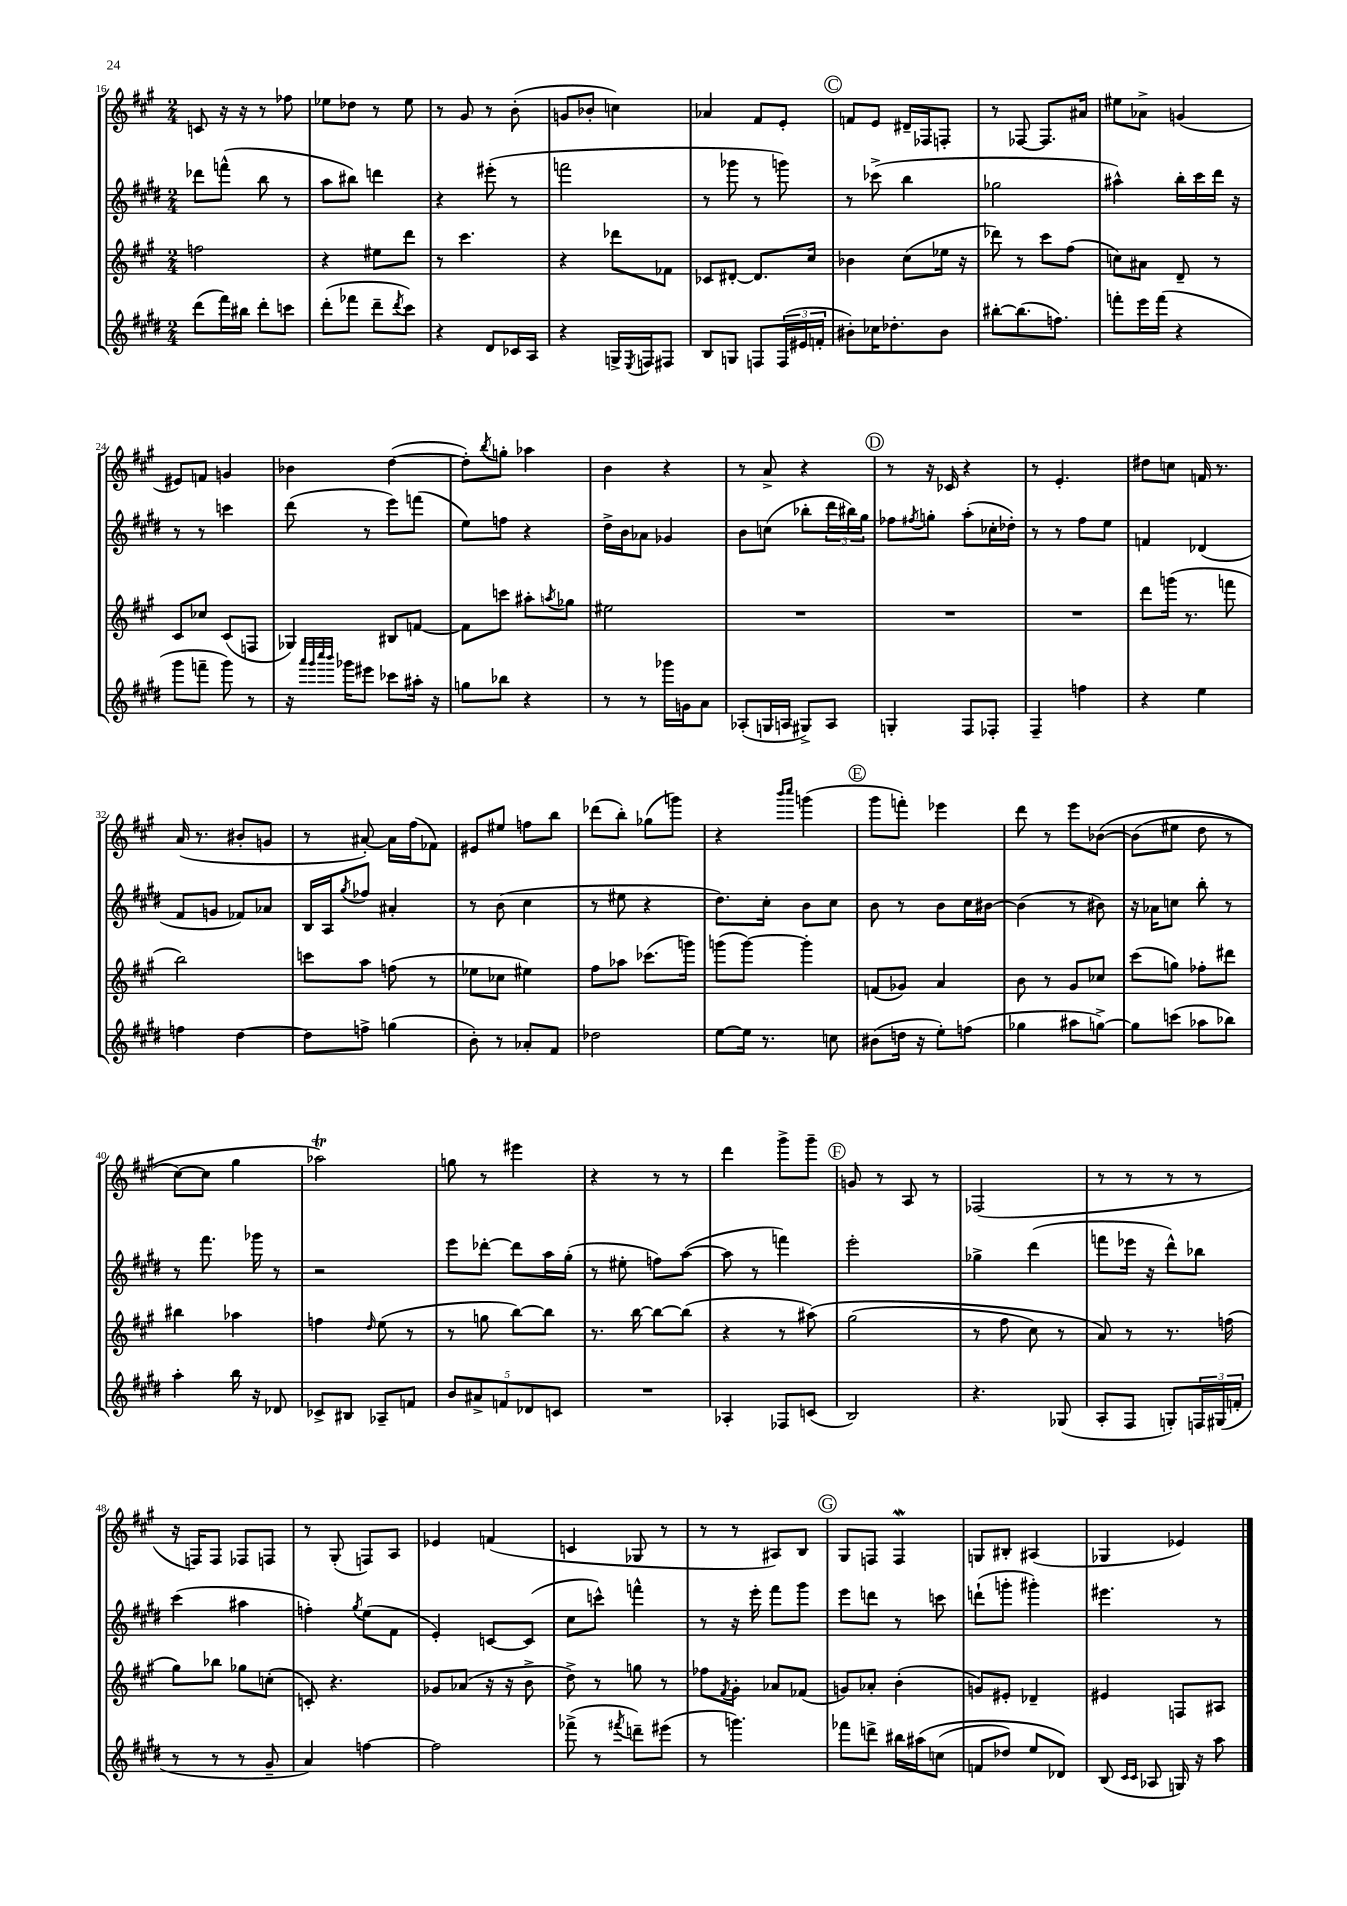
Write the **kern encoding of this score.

**kern	**kern	**kern	**kern
*staff4	*staff3	*staff2	*staff1
*clefG2	*clefG2	*clefG2	*clefG2
*k[f#c#g#d#]	*k[f#c#g#]	*k[f#c#g#d#]	*k[f#c#g#]
*M2/4	*M2/4	*M2/4	*M2/4
(8ddd#\L	2ff\	8ddd-\L	8c/
16fff#\L)	.	(8fff^^\J	16r
16bb#\JJ	.	.	16r
8ddd#'\L	.	8bb\	8r
8ccc\J	.	8r	8ff-\
=	=	=	=
(8ddd#'\L	4r	8aa\L	8ee-\L
8fff-\J	.	8bb#\J)	8dd-\J
8ddd#~\L	8ee#\L	4ddd\	8r
8qddd#/	.	.	.
8ccc#\J)	8ddd\J	.	8ee-\
=	=	=	=
4r	8r	4r	8r
.	4.ccc#\	.	8g#/
8d#/L	.	(8eee#'\	8r
16c-/L	.	8r	(8b'\
16A/JJ	.	.	.
=	=	=	=
4r	4r	2fff\	8g/L
.	.	.	8b-'/J
16G^/LL	8ddd-\L	.	4cc\)
8qE/	.	.	.
16F/J	.	.	.
8F#/J	8f-\J	.	.
=	=	=	=
8B/L	8c-/L	8r	4a-/
8G/J	[8d#'/J	8ggg-\	.
8F/L	8.d#/]L	8r	8f#/L
(24F/L	.	8ggg\)	8e'/J
24e#/	.	.	.
.	16cc#/Jk	.	.
24f'/JJ	.	.	.
=	=	=	=
8b#'\L)	4b-\	8r	8f/L
16cc-\K	.	(8ccc-^\	8e/J
8.dd-'\	.	.	.
.	(8cc#\L	4bb\	16d#~/LL
.	.	.	16F-/J
8b#\J	16ee-\Jk	.	8F'/J
.	16r	.	.
=	=	=	=
[8bb#'\L	8ddd-\)	2gg-\	8r
(8.bb#\]	8r	.	[8F-/
.	8ccc#\L	.	8.F-/]L
8.ff\J)	.	.	.
.	(8ff#\J	.	.
.	.	.	16a#/Jk
=	=	=	=
8fff'\L	8cc\L)	4aa#^^\)	8ee#\L
16eee\L	8a#\J	.	8a-^\J
(16fff\JJ	.	.	.
4r	8d~/	16bb'\LL	(4g/
.	.	16ccc#\	.
.	8r	16ddd#\JJ	.
.	.	16r	.
=	=	=	=
8ggg#\L	8c#/L	8r	8e#/L)
8fff~\J	8cc-/J	8r	8f/J
8ggg#\)	(8c#/L	4ccc\	4g/
8r	8F/J	.	.
=	=	=	=
16r	4G-/)	(8ddd#\	4b-\
32qqaaa/LLL	.	.	.
32qqggg#/	.	.	.
32qqcccc#/	.	.	.
32qqbbb/JJJ	.	.	.
16ggg-\LK	.	.	.
8eee#\J	.	8r	.
8ccc-\L	8B#/L	8eee\L)	([4dd\
16aa#'\Jk	[8f/J	(8fff\J	.
16r	.	.	.
=	=	=	=
8gg\L	8f\]L	8ee\L)	8dd'\]L)
.	.	.	8qbb/
8bb-\J	8ccc\J	8ff\J	8gg'\J
4r	8aa#'\L	4r	4aa-\
.	8qaa/	.	.
.	8gg-\J	.	.
=	=	=	=
8r	2ee#\	16dd#^\LL	4b\
.	.	16b\J	.
8r	.	8a-\J	.
16ggg-\LL	.	4g-/	4r
16g\J	.	.	.
8a\J	.	.	.
=	=	=	=
(8A-'/L	2r	8b\L	8r
16G/L	.	(8cc\J	8a^/
16A/JJ	.	.	.
8G#^/L)	.	8bb-'\L	4r
8A/J	.	24ddd#\L	.
.	.	24bb#\)	.
.	.	24gg#\JJ	.
=	=	=	=
4G'/	2r	8ff-\L	8r
.	.	8qff#/	.
.	.	8gg'\J	16r
.	.	.	16c-/
8F#/L	.	(8aa'\L	4r
8F-'/J	.	16cc-'\L	.
.	.	16dd-'\JJ)	.
=	=	=	=
4F#~/	2r	8r	8r
.	.	8r	4.e'/
4ff\	.	8ff#\L	.
.	.	8ee\J	.
=	=	=	=
4r	8ddd\L	4f/	8dd#\L
.	(16ggg\Jk	.	8cc\J
.	8.r	.	.
4ee\	.	(4d-/	16f/
.	.	.	8.r
.	8fff\	.	.
=	=	=	=
4ff\	2bb\)	8f#/L	(16a/
.	.	.	8.r
.	.	8g/J	.
[4dd#\	.	8f-/L)	8b#'/L
.	.	8a-/J	8g/J
=	=	=	=
8dd#\]L	8ccc\L	16B/LL	8r
.	.	16A/J	.
.	.	8qgg#/	.
8ff^\J	8aa\J	8ff-/J	[8a#'/)
(4gg\	(8ff\	4a#'/	16a#\]LL
.	.	.	(16ff#\J
.	8r	.	8f-\J)
=	=	=	=
8b'\)	8ee-\L	8r	8e#/L
8r	8cc-\J	(8b\	8ee#/J
8a-'/L	4ee#\)	4cc#\	8ff\L
8f#/J	.	.	8bb\J
=	=	=	=
2dd-\	8ff#\L	8r	(8ddd-\L
.	8aa-\J	8ee#\	8bb'\J)
.	(8.ccc-\L	4r	(8gg-\L
.	.	.	8ggg\J)
.	16ggg\Jk)	.	.
=	=	=	=
[8ee\L	(8ggg\L	8.dd#\L)	4r
16ee\]Jk	[8ggg\J)	.	.
8.r	.	16cc#'\Jk	.
.	.	.	16qqbbb/LL
.	.	.	16qqcccc#/JJ
.	4ggg'\]	8b\L	(4ggg\
8cc\	.	8cc#\J	.
=	=	=	=
(8b#\L	(8f/L	8b\	8ggg#\L
16dd\Jk	8g-/J)	8r	8fff'\J)
16r	.	.	.
8ee'\L)	4a/	8b\L	4eee-\
(8ff\J	.	16cc#\L	.
.	.	[16b#\JJ	.
=	=	=	=
4gg-\	8b\	(4b#\]	8ddd\
.	8r	.	8r
8aa#\L	8g#/L	8r	8eee\L
[8gg^\J)	8cc-/J	8b#\)	&([8b-\J
=	=	=	=
8gg\]L	(8ccc#\L	16r	(8b-\]L
.	.	16a-\LK	.
(8ccc\J	8gg\J)	8cc\J	8ee#\J
8aa-\L	8ff-'\L	8bb'\	8dd\
8bb-\J)	8ddd#\J	8r	8r
=	=	=	=
4aa'\	4bb#\	8r	[8cc#\L)
.	.	8.fff#\	8cc#\]J
16bb\	4aa-\	.	4gg#\
16r	.	16ggg-\	.
8d-/	.	8r	.
=	=	=	=
8c-^/L	4ff\	2r	2aa-\&)
8B#/J	.	.	.
.	16qqdd/	.	.
8A-~/L	(8ee\	.	.
8f/J	8r	.	.
=	=	=	=
10b/L	8r	8eee\L	8gg\
10a#^/	.	.	.
.	8gg\	[8ddd-'\J	8r
10f/	.	.	.
.	[8bb\L)	8ddd-\]L	4eee#\
10d-/	.	.	.
.	8bb\]J	16aa\L	.
10c/J	.	.	.
.	.	(16gg#'\JJ	.
=	=	=	=
2r	8.r	8r	4r
.	.	8ee#'\	.
.	[16bb\	.	.
.	8bb\_L	8ff\L)	8r
.	(8bb\]J	([8aa\J	8r
=	=	=	=
4A-'/	4r	8aa\]	4ddd\
.	.	8r	.
8F-/L	8r	4fff\)	8ggg#^\L
(8c/J	&(8aa#\)	.	8ggg#~\J
=	=	=	=
2B/)	(2gg#\	2eee'\	8g/
.	.	.	8r
.	.	.	8A/
.	.	.	8r
=	=	=	=
4.r	8r	4gg-^\	(2F-/
.	8ff#\	.	.
.	8cc#\)	(4ddd#\	.
(8G-/	8r	.	.
=	=	=	=
8A'/L	8a/&)	8fff\L	8r
8F#/J	8r	16eee-\Jk	8r
.	.	16r	.
8G'/L)	8.r	8ddd#^^\L)	8r
24F/L	.	8bb-\J	8r
(24G#/	.	.	.
.	(16ff\	.	.
24f'/JJ	.	.	.
=	=	=	=
8r	8gg#\L)	(4ccc#\	16r
.	.	.	16F/LK)
8r	8bb-\J	.	8F/J
8r	8gg-\L	4aa#\	8F-/L
8g#~/	(8cc'\J	.	8F/J
=	=	=	=
4a/)	8c'/)	4ff'\)	8r
.	4.r	.	(8G#'/
.	.	8qgg#/	.
[4ff\	.	(8ee\L	8F/L)
.	.	8f#\J	8A/J
=	=	=	=
2ff\]	8g-/L	4e'/)	4e-/
.	(8a-/J	.	.
.	16r	[8c/L	(4f/
.	16r	.	.
.	8b^\	(8c/]J	.
=	=	=	=
(8fff-^\	8dd^\)	8cc#\L	4c/
8r	8r	8ccc^^\J)	.
8qfff#/	.	.	.
8ddd~\L)	8gg\	4fff^^\	8G-/
(8eee#\J	8r	.	8r
=	=	=	=
8r	8ff-\L	8r	8r
.	8qf#/	.	.
4.ggg\)	8g#'\J	16r	8r
.	.	16eee'\	.
.	8a-/L	8fff#\L	8A#/L)
.	(8f-/J	8ggg#\J	8B/J
=	=	=	=
8fff-\L	8g/L)	8eee\L	8G#/L
8ddd^\J	8a-'/J	8ddd\J	8F/J
16bb#\LL	(4b'\	8r	4F/
&(16aa#\J	.	.	.
(8cc\J	.	8ccc\	.
=	=	=	=
8f/L	8g/L)	(8ddd`\L	8G/L
8dd-/J)	8e#'/J	8ggg'\J	8B#'/J
8ee/L	4d-~/	4ggg#'\)	(4A#/
8d-/J&)	.	.	.
=	=	=	=
(8B/	4e#/	4.eee#\	4G-/
16qqc#/LL	.	.	.
16qqc#/JJ	.	.	.
8A-/	.	.	.
16G/)	8F/L	.	4e-/)
16r	.	.	.
8aa\	8A#/J	8r	.
==	==	==	==
*-	*-	*-	*-
